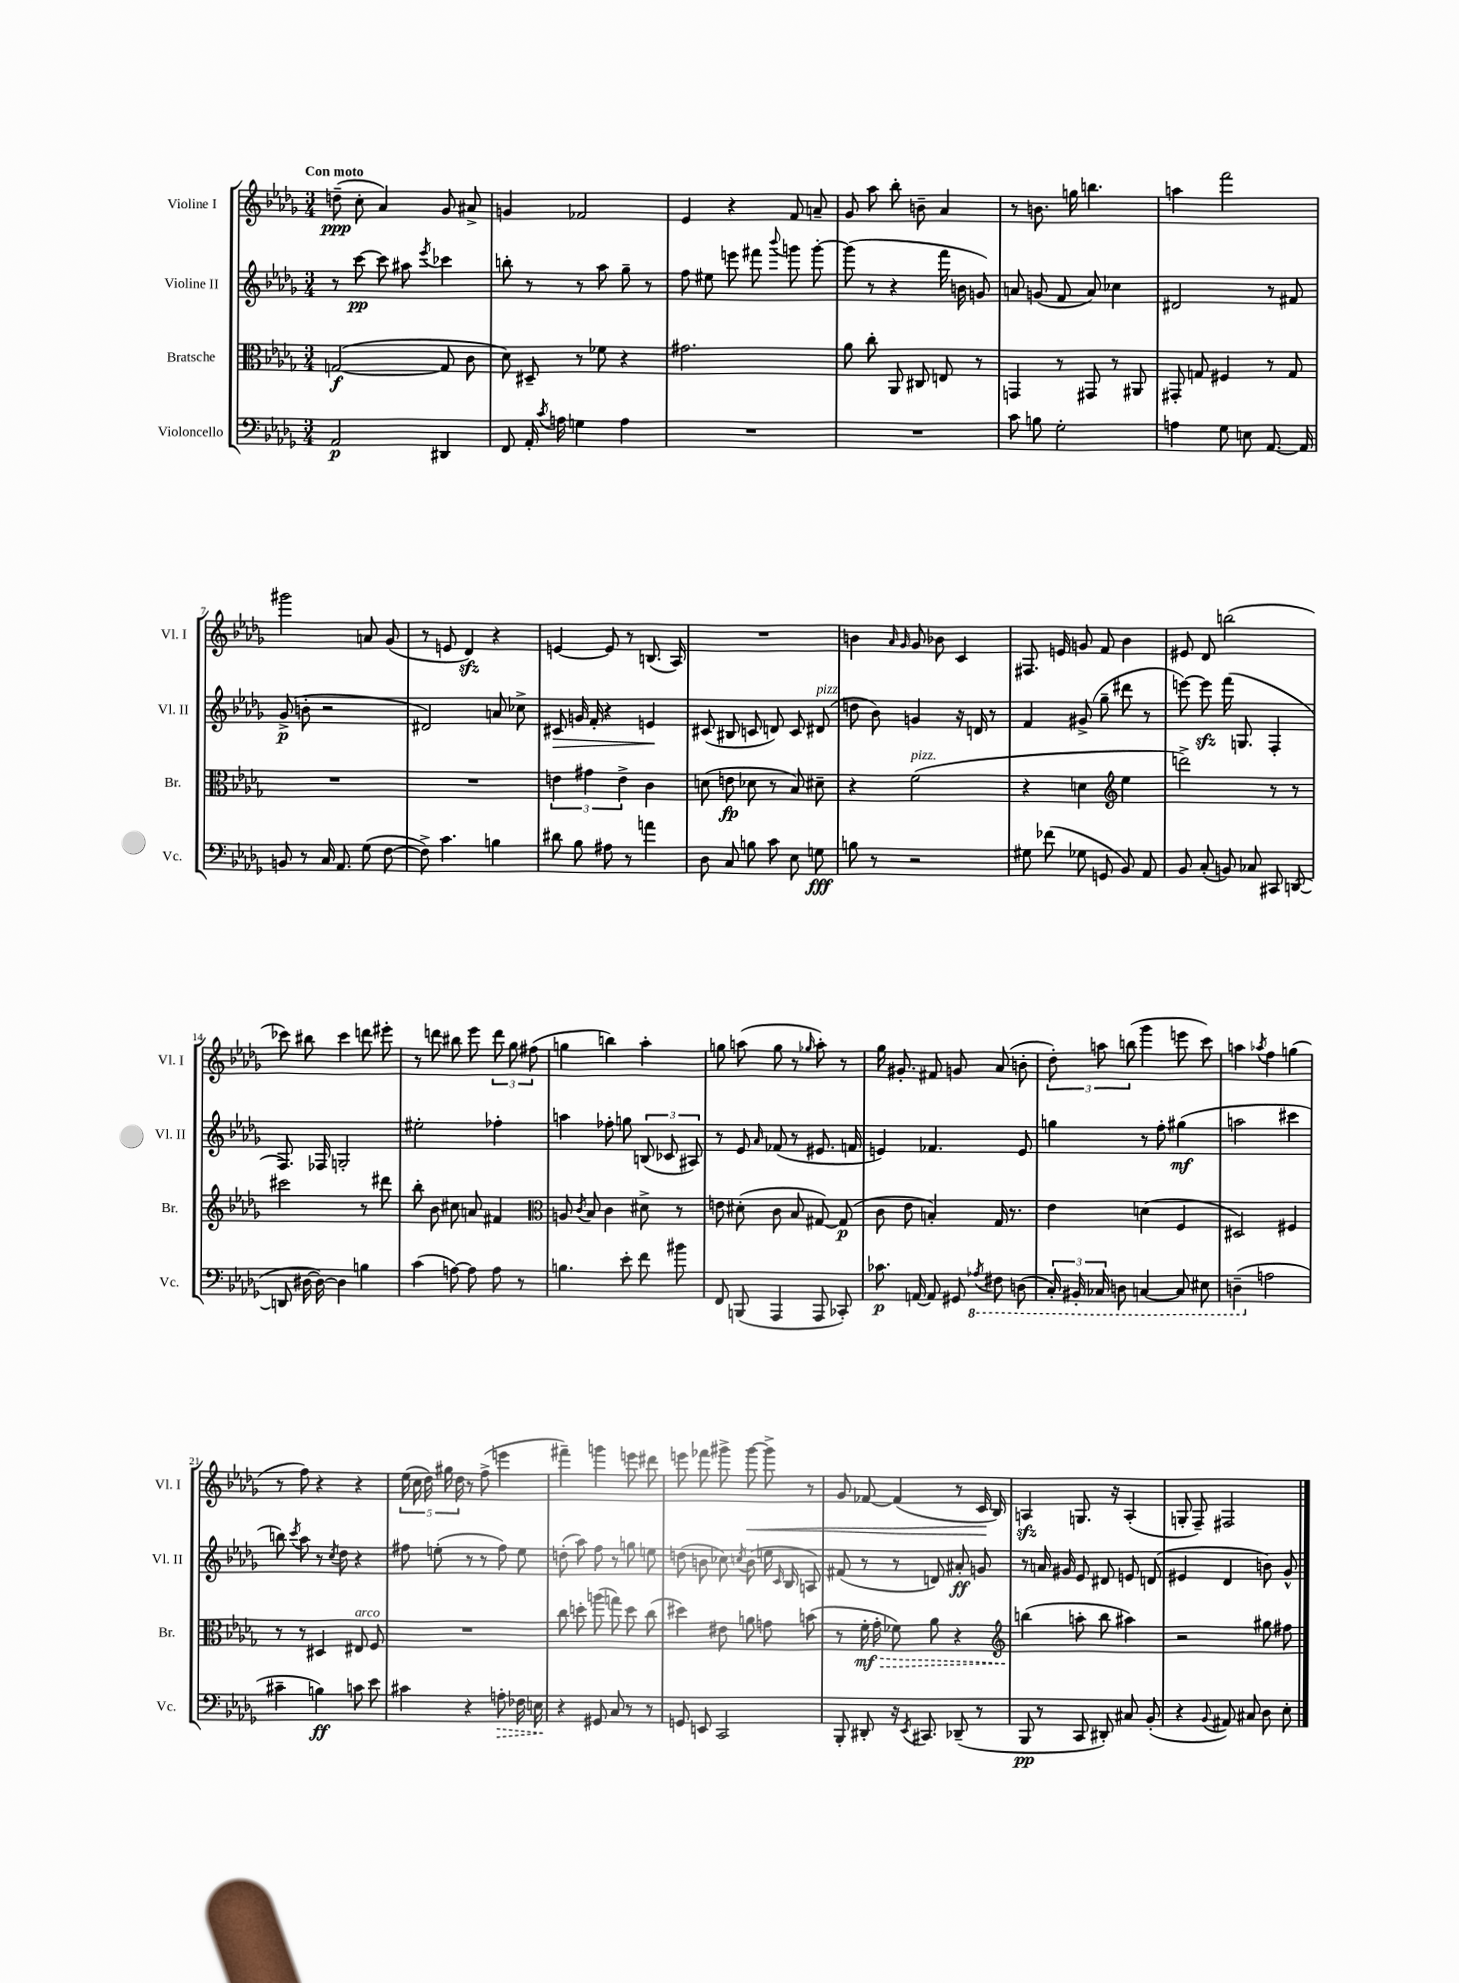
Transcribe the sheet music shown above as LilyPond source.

<<
\new StaffGroup <<
\new Staff = "s0" \with { instrumentName = "Violine I" shortInstrumentName = "Vl. I" } {
    \clef treble \key des \major \numericTimeSignature \time 3/4 \tempo "Con moto"
    \autoBeamOff d''8--\ppp( c''8-. aes'4) ges'8 ais'8-> |
    g'4 fes'2 |
    ees'4 r4 f'8 a'8-- |
    ges'8 aes''8 bes''8-. b'8-- aes'4 |
    r8 b'8. g''16 b''4. |
    a''4 f'''2 |
    gis'''2 a'8 ges'8( |
    r8 e'8 des'4\sfz) r4 |
    e'4~ e'8 r8 b8.( aes16) |
    R2. |
    b'4 \grace { aes'16 ges'16 } ges'8 bes'8 c'4 |
    fis8. e'16 g'8 f'8 bes'4 |
    eis'8 des'8 b''2( |
    ces'''8) bis''8 ces'''4 d'''8 eis'''8-. |
    r8 d'''8 bis''8 ees'''8 \tuplet 3/2 { d'''8 ges''8 fis''8( } |
    g''4 b''4) aes''4-. |
    g''8 a''8( g''8 r8 \grace { ges''16 } a''8-.) r8 |
    ges''16 gis'8.-. fis'8 g'8 aes'8( b'8-. |
    \tuplet 3/2 { des''8-.) a''8 b''8( } ges'''4 e'''8 c'''8) |
    a''4 \acciaccatura { aes''8 } f''4 g''4( |
    r8 f''8) r4 r4 |
    \tuplet 5/4 { ees''16( c''16 des''16) gis''16 des''16 } r8 f''8->( e'''4 |
    fis'''4--) g'''4 e'''8 dis'''8 |
    e'''8 fes'''8 gis'''8-> gis'''8~\< gis'''8-> r8 |
    ges'8 fes'8~ fes'4( r8 c'16\! bes16) |
    a4\sfz g8. r16 a4-.( |
    g8-. f8--) fis2 \bar "|." |
}
\new Staff = "s1" \with { instrumentName = "Violine II" shortInstrumentName = "Vl. II" } {
    \clef treble \key des \major \numericTimeSignature \time 3/4
    \autoBeamOff r8 c'''8~\pp c'''8 ais''8 \acciaccatura { ees'''8 } ces'''4 |
    b''8-. r8 r8 aes''8 ges''8-- r8 |
    f''8 eis''8 e'''8 fis'''8 \appoggiatura { bes'''8 } g'''8 g'''8~-. |
    g'''8( r8 r4 f'''16 b'16 g'8) |
    a'8 g'8( f'8 a'8) ces''4 |
    dis'2 r8 fis'8 |
    ges'8->\p( b'8-. r2 |
    dis'2) a'8 ces''8-> |
    cis'8\> g'16 f'16-. r4 e'4\! |
    cis'8( bis8 c'8 d'8) c'8 dis'8^\markup { \italic "pizz." }( |
    d''8 bes'8) g'4 r16 d'16 r8 |
    f'4 gis'8->( ges''8-- dis'''8 r8 |
    e'''8~) e'''8\sfz f'''16( g8. f4-. |
    f8.) fes16 g2-. |
    eis''2-. fes''4-. |
    a''4 fes''8-. g''8 \tuplet 3/2 { b8( ces'8 ais8) } |
    r8 ees'8 \grace { aes'16 } fes'8( r8 eis'8. f'16 |
    e'4) fes'4. e'8 |
    g''4 r8 f''8-. gis''4\mf( |
    a''2 cis'''4 |
    b''8) \acciaccatura { c'''8 } aes''8 r8 \acciaccatura { c''8 } des''8 r4 |
    fis''8 e''8-.( r8 r8 fis''8) e''8 |
    d''8-.( aes''8) f''8 r8 g''8 e''8 |
    d''8( b'8 ces''8) \acciaccatura { c''8 } b'8( e''16 \grace { c'16 } bes16 a8) |
    fis'8( r8 r8 d'8) ais'8-.\ff g'8 |
    r8 a'16 gis'16 ees'8 dis'8 e'8 d'8( |
    eis'4 des'4 b'8) ges'8-^ \bar "|." |
}
\new Staff = "s2" \with { instrumentName = "Bratsche" shortInstrumentName = "Br." } {
    \clef alto \key des \major \numericTimeSignature \time 3/4
    \autoBeamOff g2~\f( g8 c'8 |
    des'8) dis8-- r8 fes'8 r4 |
    gis'2. |
    aes'8 c''8-. aes,8 cis8 e8 r8 |
    g,4 r8 gis,8 r8 ais,8 |
    gis,8-. g8 fis4 r8 g8 |
    R2. |
    R2. |
    \tuplet 3/2 { e'4 gis'4 e'4-> } c'4 |
    d'8( e'8\fp des'8 r8 bes8) dis'8-- |
    r4 f'2^\markup { \italic "pizz." }( |
    r4 d'4 \clef treble ees''4 |
    d'''2->) r8 r8 |
    cis'''2 r8 dis'''8 |
    bes''8-. bes'8 cis''8 a'8 fis'4 |
    \clef alto a8 \acciaccatura { c'8 } bes8 c'4 dis'8-> r8 |
    e'8 dis'8-.( c'8 bes8 gis8~) gis8\p( |
    c'8 ees'8 b4-.) ges16 r8. |
    ees'4 d'4( f4 |
    dis2) fis4 |
    r8 r8 dis4 eis8^\markup { \italic "arco" } f8 |
    R2. |
    c''8 d''8-. a''8( g''8) d''8 c''8( |
    dis''4) eis'8 a'8 g'8 b'8( |
    r8 \once \override Hairpin.style = #'dashed-line f'16-.\mf\> ges'16-. fes'8) aes'8 r4 |
    \clef treble b''4\!( a''8-. b''8 ais''4) |
    r2 gis''8 fis''8 \bar "|." |
}
\new Staff = "s3" \with { instrumentName = "Violoncello" shortInstrumentName = "Vc." } {
    \clef bass \key des \major \numericTimeSignature \time 3/4
    \autoBeamOff aes,2\p dis,4 |
    f,8 aes,16-. \acciaccatura { c'8 } a16 g4 a4 |
    R2. |
    R2. |
    c'8 b8 ges2-. |
    a4 ges8 e8 aes,8.~ aes,16 |
    b,8 r8 c16 aes,8. ges8( f8~ |
    f8->) c'4. b4 |
    dis'8 bes8 ais8 r8 a'4 |
    des8 c8 b8 c'8 ees8 g8\fff |
    b8 r8 r2 |
    gis8 fes'8( ges8 g,8 bes,8) aes,8 |
    bes,8 c8-.( b,8) ces8 cis,8 d,8~( |
    d,8 dis16~ dis16~) dis4 b4 |
    c'4( a8~) a8 a8 r8 |
    b4. ees'8-. f'8 bis'8 |
    f,8 b,,8( aes,,4 aes,,8 ces,8-.) |
    ces'8.\p a,16~ a,8 gis,8 \ottava #-1 \acciaccatura { aes,8 } fis,8 d,8( |
    \tuplet 3/2 { c,16-.) bis,,16-. ces,16 } d,8 c,4~ c,8 eis,8 |
    d,4--( \ottava #0 a2 |
    cis'4-- b4\ff) c'8 ees'8 |
    cis'4 r4 \once \override Hairpin.style = #'dashed-line a8-.\> fes16 e16\! |
    r4 gis,8 c8 r8 r8 |
    g,8 e,8 c,2 |
    bes,,8-. dis,8-. r16 \acciaccatura { ees,8 } cis,8. des,8--( r8 |
    bes,,8\pp r8 c,8 dis,8-.) cis8 bes,8-.( |
    r4 \appoggiatura { bes,8 } ais,8) cis8 des8 ees8-. \bar "|." |
}
>>
>>
